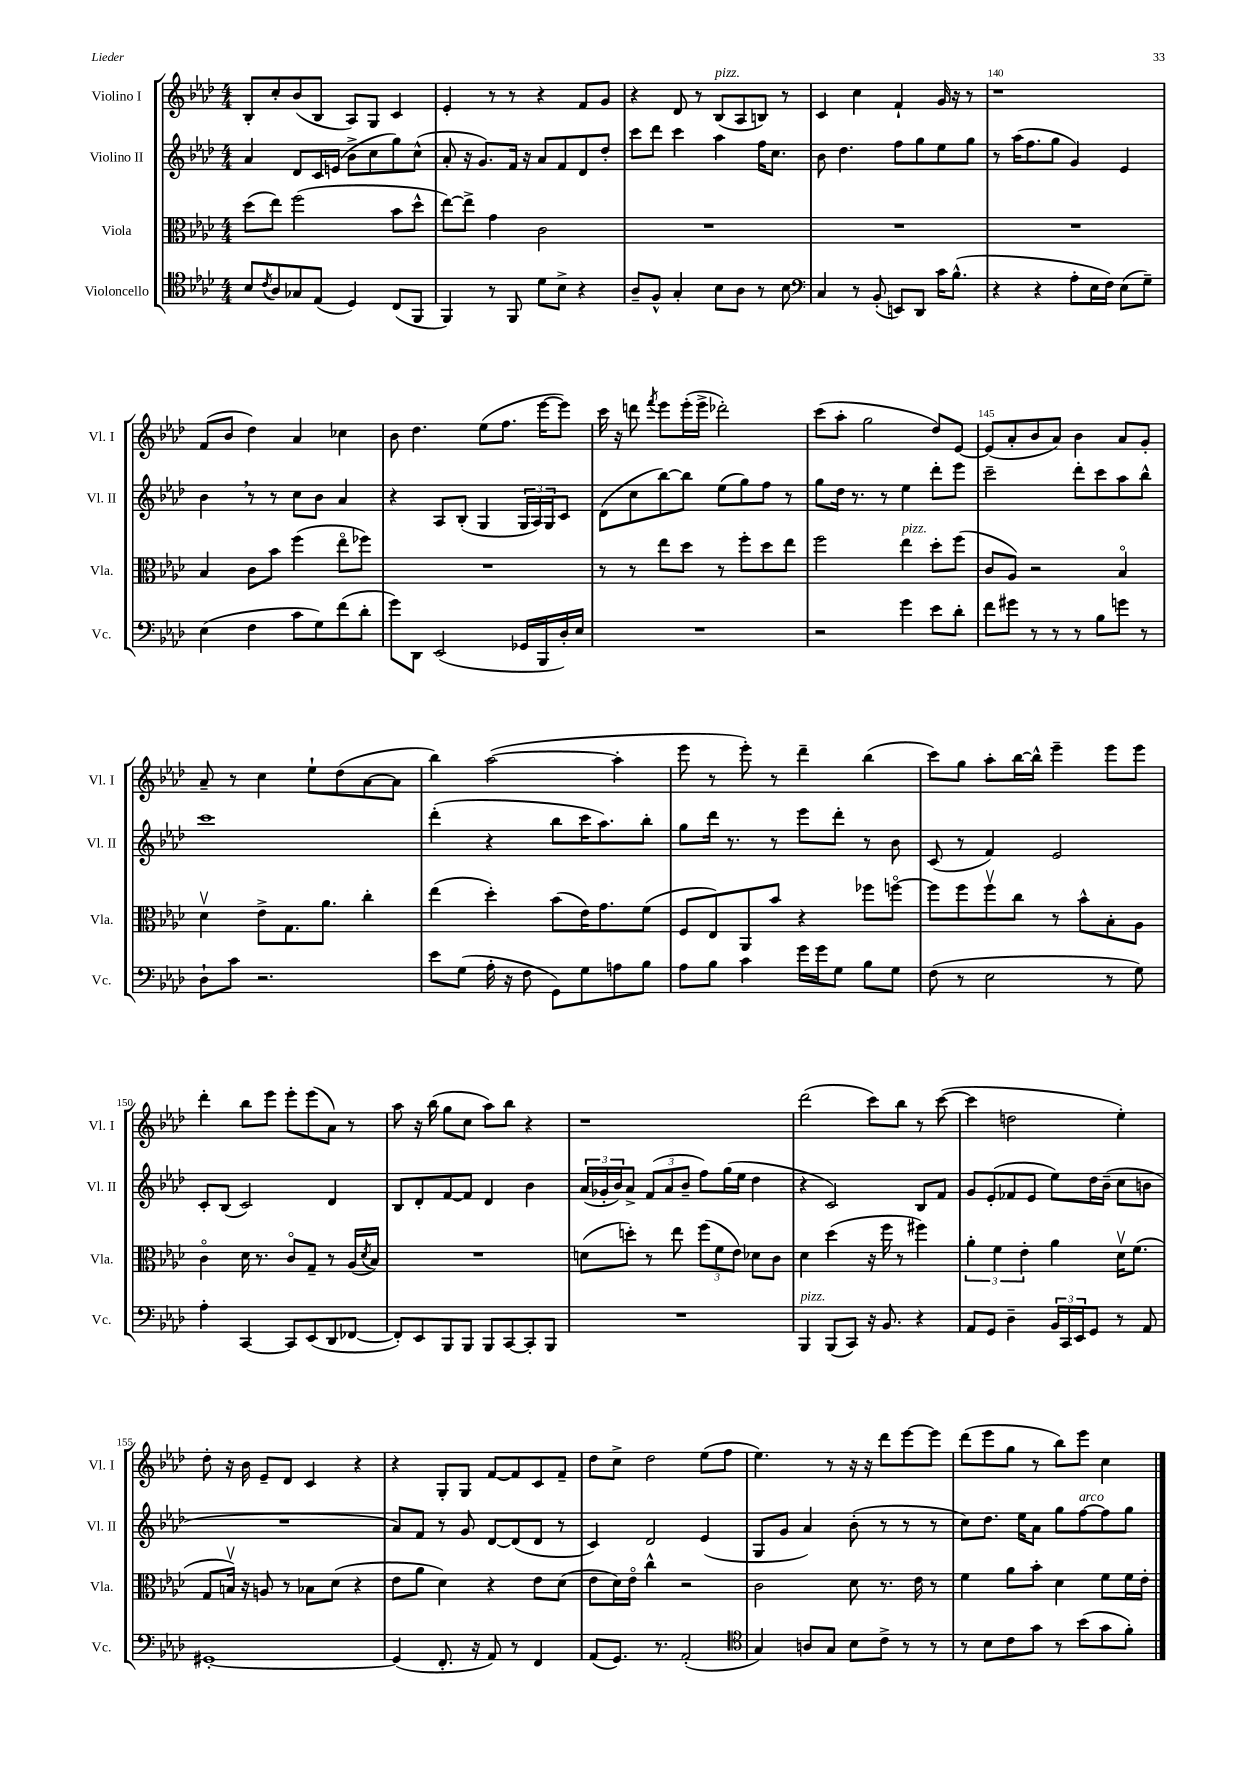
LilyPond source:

<<
\new StaffGroup <<
\new Staff = "s0" \with { instrumentName = "Violino I" shortInstrumentName = "Vl. I" } {
    \clef treble \key aes \major \numericTimeSignature \time 4/4
    bes8-. c''8-. bes'8( bes8 aes8) g8 c'4 |
    ees'4-. r8 r8 r4 f'8 g'8 |
    r4 des'8 r8 bes8^\markup { \italic "pizz." }( aes8 b8) r8 |
    c'4 c''4 f'4-! g'16 r16 r8 |
    r1 |
    f'8( bes'8 des''4) aes'4 ces''4 |
    bes'8 des''4. ees''8( f''8. ees'''16~ ees'''8) |
    c'''16 r16 d'''8 \acciaccatura { f'''8 } ees'''8 ees'''16-.( ees'''16-> des'''2-.) |
    c'''8( aes''8-. g''2 des''8) ees'8~ |
    ees'8( aes'8-. bes'8 aes'8) bes'4 aes'8 g'8-. |
    aes'8-- r8 c''4 ees''8-! des''8( aes'8~ aes'8 |
    bes''4) aes''2~( aes''4-. |
    ees'''8 r8 ees'''8-.) r8 des'''4-- bes''4( |
    c'''8) g''8 aes''8-. bes''16~ bes''16-^ ees'''4-- ees'''8 ees'''8 |
    des'''4-. bes''8 ees'''8 ees'''8-. ees'''8( aes'8) r8 |
    aes''8 r16 bes''16( g''8 c''8 aes''8) bes''8 r4 |
    r1 |
    des'''2( c'''8) bes''8 r8 c'''8~( |
    c'''4 d''2 ees''4-.) |
    des''8-. r16 bes'16 ees'8-- des'8 c'4 r4 |
    r4 g8-. g8 f'8~ f'8 c'8 f'8-- |
    des''8 c''8-> des''2 ees''8( f''8 |
    ees''4.) r8 r16 r16 des'''8 ees'''8~ ees'''8 |
    des'''8( ees'''8 g''8 r8 bes''8) ees'''8 c''4 \bar "|." |
}
\new Staff = "s1" \with { instrumentName = "Violino II" shortInstrumentName = "Vl. II" } {
    \clef treble \key aes \major \numericTimeSignature \time 4/4
    aes'4 des'8 c'16 e'16( bes'8-> c''8 g''8) c''8-^( |
    aes'8-. r16 g'8.) f'16 r16 aes'8 f'8 des'8 des''8-. |
    c'''8 des'''8 c'''4 aes''4 f''16 c''8. |
    bes'8 des''4. f''8 g''8 ees''8 g''8 |
    r8 aes''16( f''8. g''8 g'4) ees'4 |
    bes'4 \breathe r8 r8 c''8 bes'8 aes'4 |
    r4 aes8 bes8-.( g4 \tuplet 3/2 { g16 aes16) g16 } c'8 |
    des'8( c''8 bes''8~) bes''8 ees''8( g''8) f''8 r8 |
    g''8 des''16 r8. r8 ees''4 des'''8-. ees'''8 |
    c'''2-- des'''8-. c'''8 aes''8 bes''8-^ |
    c'''1 |
    des'''4-.( r4 bes''8 c'''16 aes''8.) bes''8-. |
    g''8 des'''16 r8. r8 ees'''8 des'''8-. r8 bes'8 |
    c'8( r8 f'4) ees'2 |
    c'8-. bes8( c'2) des'4 |
    bes8 des'8-. f'8~ f'8 des'4 bes'4 |
    \tuplet 3/2 { aes'16( ges'16-. bes'16) } aes'8-> \tuplet 3/2 { f'8( aes'8 bes'8-- } f''8) g''16( ees''16 des''4 |
    r4 c'2) bes8 f'8 |
    g'8 ees'8-.( fes'8 ees'8 ees''8) des''16 bes'16--( c''8 b'8 |
    R1 |
    aes'8) f'8 r8 g'8 des'8~ des'8( des'8 r8 |
    c'4) des'2 ees'4( |
    g8 g'8 aes'4) bes'8-.( r8 r8 r8 |
    c''8) des''8. ees''16 aes'8 g''8 f''8~^\markup { \italic "arco" } f''8 g''8 \bar "|." |
}
\new Staff = "s2" \with { instrumentName = "Viola" shortInstrumentName = "Vla." } {
    \clef alto \key aes \major \numericTimeSignature \time 4/4
    des''8( ees''8) f''2( bes'8 des''8-^ |
    ees''8~) ees''8-> g'4 c'2 |
    R1 |
    R1 |
    R1 |
    bes4 c'8 bes'8 f''4( ees''8\flageolet fes''8) |
    R1 |
    r8 r8 ees''8 des''8 r8 f''8-. des''8 ees''8 |
    f''2 ees''4^\markup { \italic "pizz." } des''8-. f''8( |
    c'8 aes8) r2 bes4\flageolet |
    des'4\upbow ees'8-> g8. aes'8. c''4-. |
    ees''4( des''4-.) bes'8( ees'16) g'8. f'8( |
    f8 ees8) aes,8 bes'8 r4 fes''8 f''8~\flageolet |
    f''8 f''8 f''8\upbow c''8 r8 bes'8-^ bes8-. aes8 |
    c'4\flageolet des'16 r8. c'8\flageolet g8-- r8 aes16( \acciaccatura { des'8 } bes16) |
    R1 |
    d'8( d''8-.) r8 ees''8 \tuplet 3/2 { f''8( f'8 ees'8) } des'8 c'8 |
    des'4 des''4( r16 f''16 r8 fis''4) |
    \tuplet 3/2 { aes'4-. f'4 ees'4-. } aes'4 des'16\upbow f'8.( |
    g8 b16\upbow) r16 a8 r8 bes8 des'8( r4 |
    ees'8 aes'8 des'4) r4 ees'8 des'8( |
    ees'8 des'16) ees'16\flageolet c''4-^ r2 |
    c'2 des'8 r8. ees'16 r8 |
    f'4 aes'8 bes'8-. des'4 f'8 f'16 ees'16-. \bar "|." |
}
\new Staff = "s3" \with { instrumentName = "Violoncello" shortInstrumentName = "Vc." } {
    \clef tenor \key aes \major \numericTimeSignature \time 4/4
    bes8 \acciaccatura { c'8 } aes8 ges8 ees8( des4) c8( f,8 |
    f,4) r8 f,8 des'8 bes8-> r4 |
    aes8-- f8-^ g4-. bes8 aes8 r8 bes8 |
    \clef bass c4 r8 bes,8-.( e,8) des,8 c'16 bes8.-^( |
    r4 r4 aes8-. ees16 f16) ees8( g8--) |
    ees4( f4 c'8 g8) f'8( des'8-. |
    g'8) des,8 ees,2( ges,16 bes,,16 des16-.) ees16 |
    R1 |
    r2 g'4 ees'8 des'8-. |
    f'8 gis'8 r8 r8 r8 bes8 g'8 r8 |
    des8-! c'8 r2. |
    ees'8 g8( aes16-. r16 f8 g,8) g8 a8 bes8 |
    aes8 bes8 c'4 g'16 g'16 g8 bes8 g8 |
    f8( r8 ees2 r8 g8) |
    aes4-. c,4~ c,8 ees,8( des,8 fes,8~ |
    fes,8-.) ees,8 bes,,8 bes,,8 bes,,8 c,8~ c,8-. bes,,8 |
    R1 |
    bes,,4^\markup { \italic "pizz." } bes,,8( c,8) r16 bes,8. r4 |
    aes,8 g,8 des4-- \tuplet 3/2 { bes,16 c,16 ees,16 } g,8 r8 aes,8 |
    gis,1~-. |
    gis,4( f,8.-. r16 aes,8) r8 f,4 |
    aes,8( g,8.) r8. aes,2-.( |
    \clef tenor g4) a8 g8 bes8 c'8-> r8 r8 |
    r8 bes8 c'8 g'8 r8 bes'8( g'8 f'8-.) \bar "|." |
}
>>
>>
\layout { \context { \Score currentBarNumber = #136 \override BarNumber.break-visibility = ##(#f #t #t) barNumberVisibility = #(every-nth-bar-number-visible 5) } }
